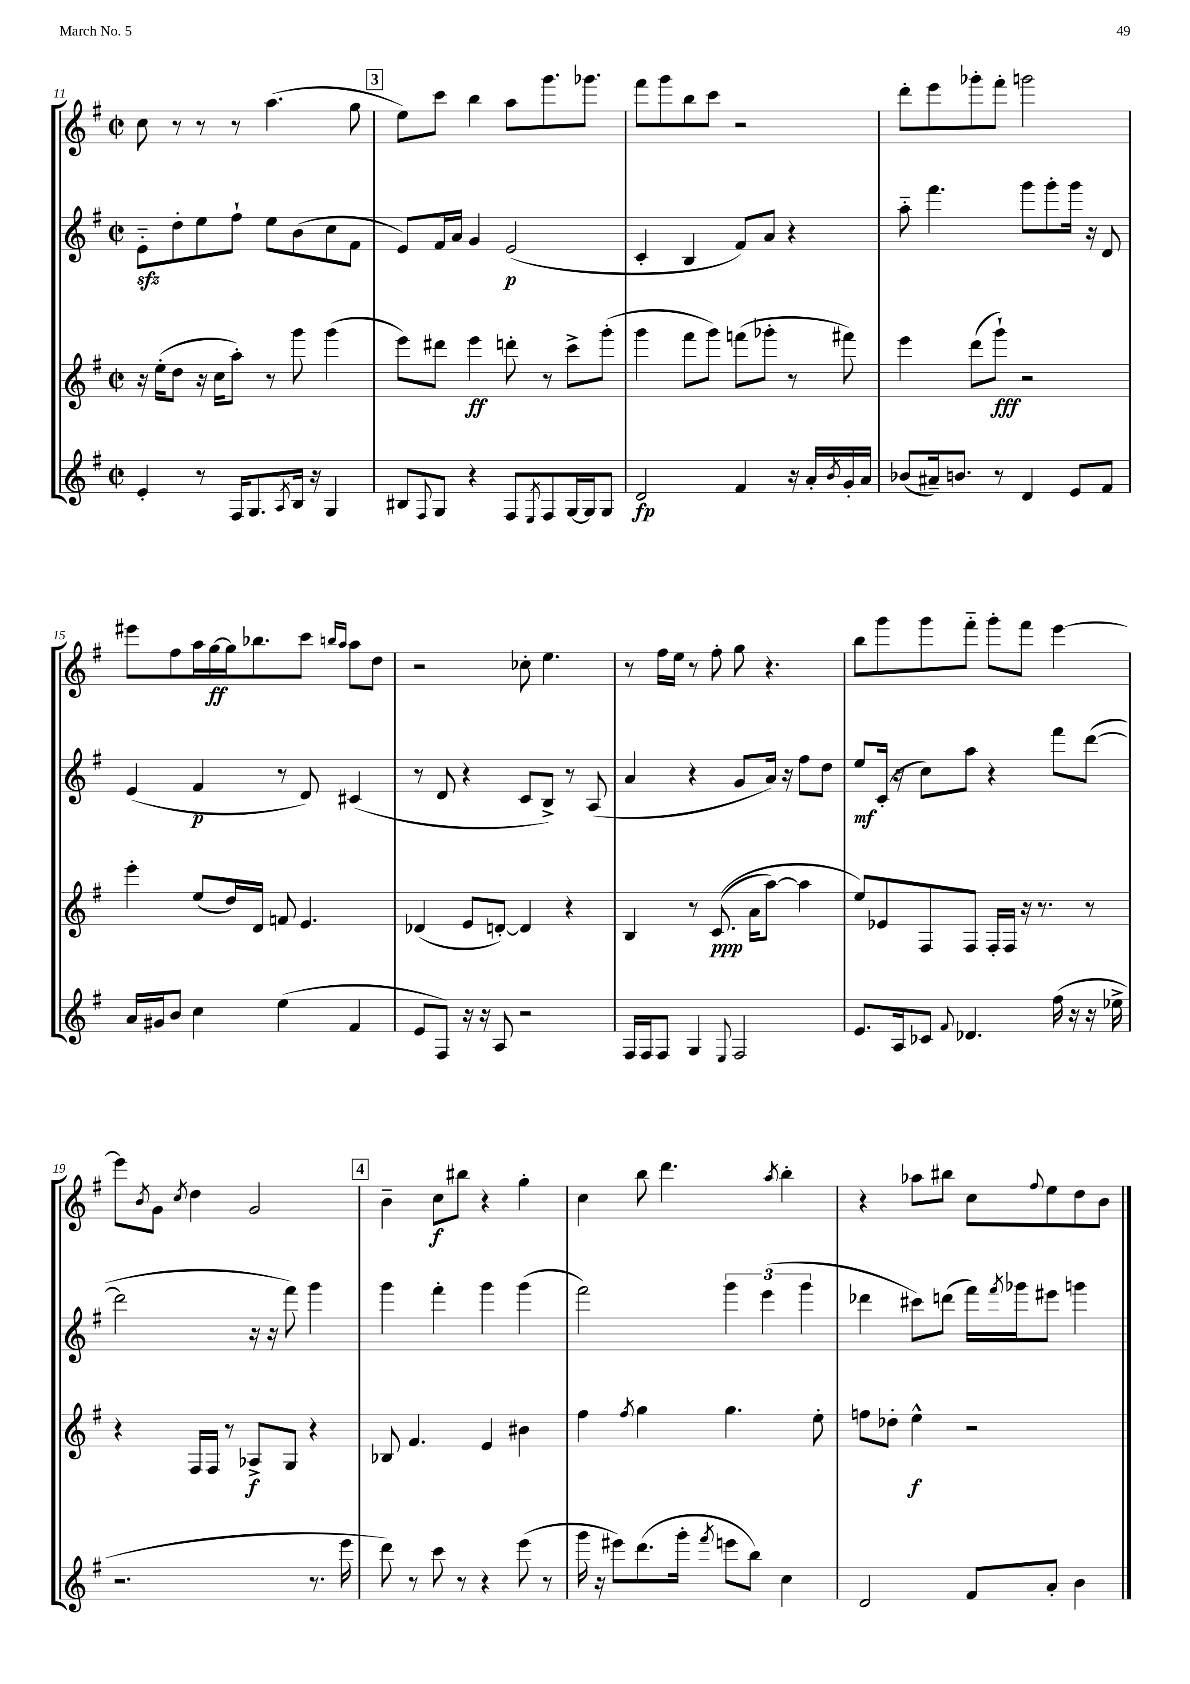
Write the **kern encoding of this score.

**kern	**kern	**kern	**kern
*staff4	*staff3	*staff2	*staff1
*clefG2	*clefG2	*clefG2	*clefG2
*k[f#]	*k[f#]	*k[f#]	*k[f#]
*M2/2	*M2/2	*M2/2	*M2/2
*met(c|)	*met(c|)	*met(c|)	*met(c|)
4e'	16r	8e'~	8cc
.	(16ee'	.	.
.	8dd	8dd'	8r
8r	16r	8ee	8r
.	16cc	.	.
16F#	8aa')	8ff#`	8r
8.G	.	.	.
.	8r	8ee	(4.aa
8qA	.	.	.
16B	8ggg	(8b	.
16r	.	.	.
4G	(4ggg	8cc	.
.	.	8f#	8gg
=	=	=	=
8B#	8eee)	8e)	8ee)
8qqF#	.	.	.
8G	8ddd#	16f#	8ccc
.	.	16a	.
4r	4eee	4g	4bb
8F#	8ddd'	(2e	8aa
8qE	.	.	.
8F#	8r	.	8.ggg
[16G	8ccc^	.	.
16G]	.	.	8.ggg-
8G	(8ggg'	.	.
=	=	=	=
2d	4ggg	4c'	8fff#
.	.	.	8ggg
.	8fff#	4B	8bb
.	8ggg)	.	8ccc
4f#	(8fff	8f#)	2r
.	8ggg-'	8a	.
16r	8r	4r	.
16a'	.	.	.
8qb	.	.	.
16g'	8fff#)	.	.
16a	.	.	.
=	=	=	=
(8b-	4eee	8aa'~	8ddd'
16a#~)	.	4.fff#	8eee
8.b	.	.	.
.	(8ddd	.	8ggg-'
8r	8ggg`)	.	8fff#'
4d	2r	8ggg	2ggg
.	.	8ggg'	.
8e	.	16ggg	.
.	.	16r	.
8f#	.	8d	.
=	=	=	=
16a	4eee'	(4e	8eee#
16g#	.	.	.
8b	.	.	8ff#
4cc	(8ee	4f#	16aa
.	.	.	[16gg
.	16dd)	.	16gg]
.	16d	.	8.bb-
(4ee	8f	8r	.
.	4.e	8d)	8ccc
.	.	.	16qqbb
.	.	.	16qqaa
4f#	.	(4c#	8aa
.	.	.	8dd
=	=	=	=
8e	(4d-	8r	2r
8F#)	.	8d	.
16r	8e	4r	.
16r	.	.	.
8A	[8d')	.	.
2r	4d]	8c	8cc-'
.	.	8B^)	4.ee
.	4r	8r	.
.	.	(8A	.
=	=	=	=
16F#	4B	4a	8r
16F#	.	.	.
8F#	.	.	16ff#
.	.	.	16ee
4G	8r	4r	8r
.	&((8.c	.	8ff#'
8qqE	.	.	.
2F#	.	8g	8gg
.	16a	.	.
.	[8aa)	16a)	4.r
.	.	16r	.
.	4aa]	8ff#	.
.	.	8dd	.
=	=	=	=
8.e	8ee&)	8ee	8bb
.	8e-	(16c'	8ggg
16A	.	16r	.
8c-	8F#	8cc)	8ggg
8qqf#	.	.	.
4.d-	8F#	8aa	8fff#'~
.	16F#'	4r	8ggg'
.	16F#	.	.
.	16r	.	8fff#
.	8.r	.	.
(16ff#	.	8fff#	[4eee
16r	.	.	.
16r	8r	([8ddd	.
16ee-^	.	.	.
=	=	=	=
2.r	4r	2ddd]	8eee]
.	.	.	8qb
.	.	.	8g
.	.	.	8qcc
.	16F#	.	4dd
.	16F#	.	.
.	8r	.	.
.	8A-^	16r	2g
.	.	16r	.
.	8G	8fff#)	.
8.r	4r	4ggg	.
16eee	.	.	.
=	=	=	=
8ddd)	8B-	4ggg	4b~
8r	4.f#	.	.
8ccc	.	4fff#'	8cc
8r	.	.	8bb#
4r	4e	4ggg	4r
(8eee	4b#	(4ggg	4gg'
8r	.	.	.
=	=	=	=
16ggg	4ff#	2fff#)	4cc
16r	.	.	.
8eee#)	.	.	.
.	8qff#	.	.
(8.ddd	4gg	.	8bb
.	.	.	4.ddd
16ggg'	.	.	.
8qfff#	.	.	.
8eee	4.gg	6ggg	.
8bb)	.	.	.
.	.	(6eee	.
.	.	.	8qaa
4cc	.	.	4bb'
.	.	6ggg	.
.	8ee'	.	.
=	=	=	=
2d	8ff	4ddd-	4r
.	8dd-'	.	.
.	4ee^^	8ccc#)	8aa-
.	.	(8ddd	8bb#
8f#	2r	16fff#)	8cc
.	.	8qfff#	.
.	.	16ggg-	.
.	.	.	8qqff#
8a'	.	8eee#	8ee
4b	.	4ggg	8dd
.	.	.	8b
==	==	==	==
*-	*-	*-	*-
